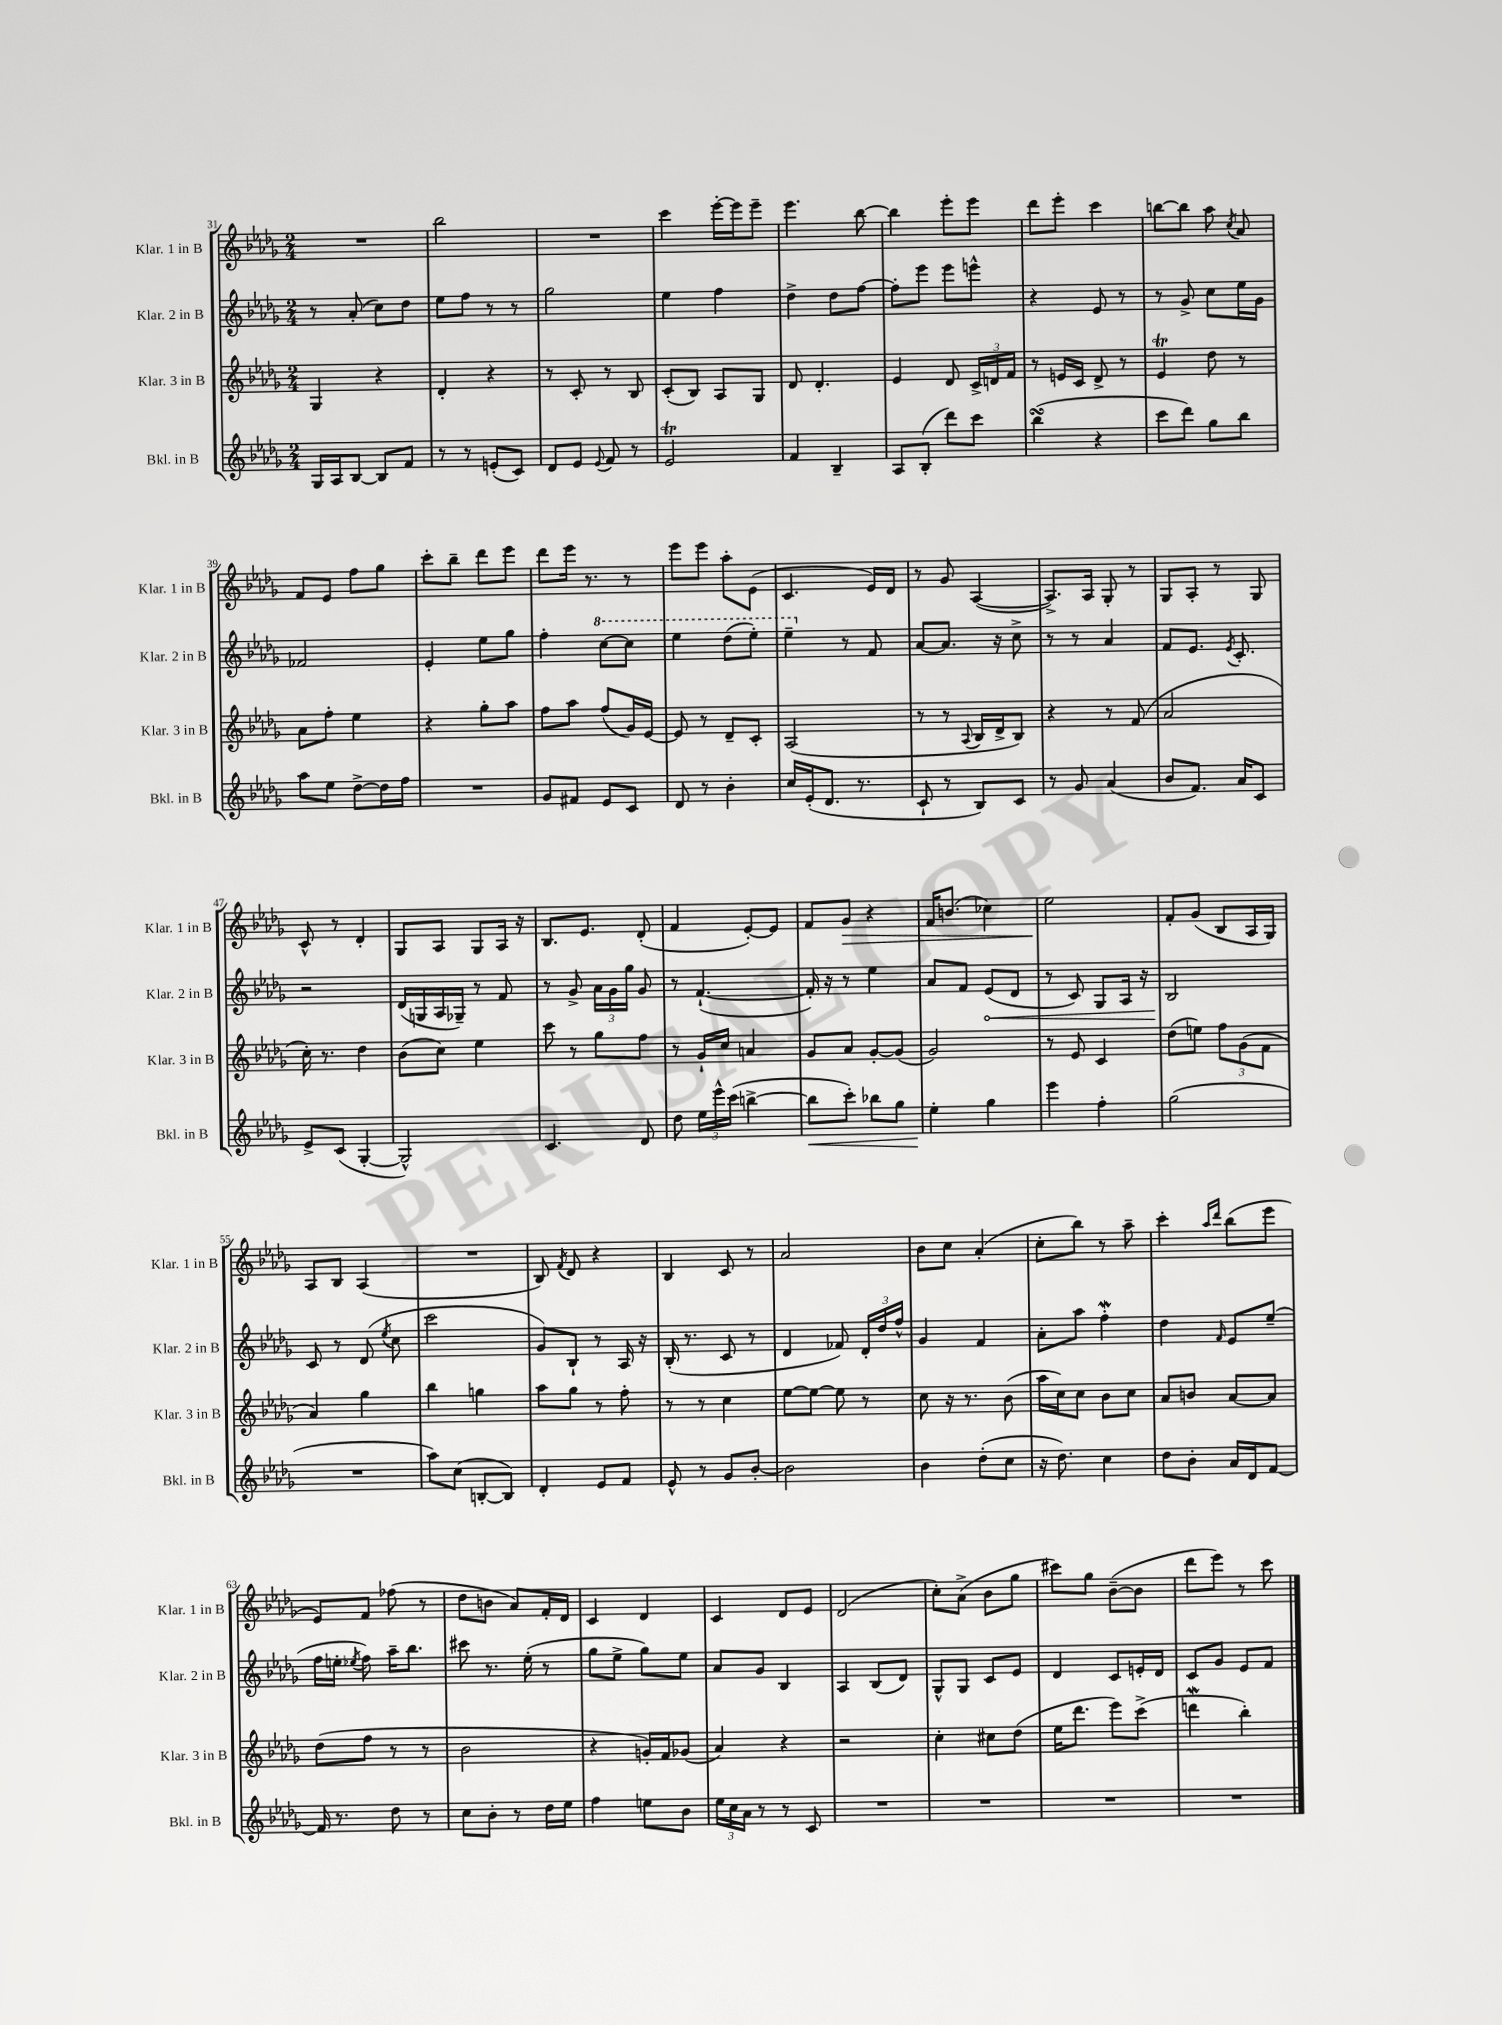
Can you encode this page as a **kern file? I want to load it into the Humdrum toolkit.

**kern	**dynam	**kern	**kern	**dynam	**kern	**dynam
*part4	*part4	*part3	*part2	*part2	*part1	*part1
*staff4	*staff4	*staff3	*staff2	*staff2	*staff1	*staff1
*I"Bkl. in B	*	*I"Klar. 3 in B	*I"Klar. 2 in B	*	*I"Klar. 1 in B	*
*I'Bkl. in B	*	*I'Klar. 3 in B	*I'Klar. 2 in B	*	*I'Klar. 1 in B	*
*clefG2	*	*clefG2	*clefG2	*	*clefG2	*
*k[b-e-a-d-g-]	*	*k[b-e-a-d-g-]	*k[b-e-a-d-g-]	*	*k[b-e-a-d-g-]	*
*M2/4	*	*M2/4	*M2/4	*	*M2/4	*
=31	=31	=31	=31	=31	=31	=31
16G-/LL	.	4G-/	8r	.	2r	.
16A-/J	.	.	.	.	.	.
[8B-/J	.	.	(8a-'/	.	.	.
8B-/L]	.	4r	8cc\L)	.	.	.
8f/J	.	.	8dd-\J	.	.	.
=32	=32	=32	=32	=32	=32	=32
8r	.	4d-'/	8ee-\L	.	2bb-\	.
8r	.	.	8ff\J	.	.	.
(8en'/L	.	4r	8r	.	.	.
8c/J)	.	.	8r	.	.	.
=33	=33	=33	=33	=33	=33	=33
8d-/L	.	8r	2gg-\	.	2r	.
8e-/J	.	8c'/	.	.	.	.
8qqe-/	.	.	.	.	.	.
8f/	.	8r	.	.	.	.
8r	.	8B-/	.	.	.	.
=34	=34	=34	=34	=34	=34	=34
2e-T/	.	(8c'/L	4ee-\	.	4ccc\	.
.	.	8B-/J)	.	.	.	.
.	.	8A-/L	4ff\	.	[16eee-'\LL	.
.	.	.	.	.	16eee-\J]	.
.	.	8G-/J	.	.	8eee-~\J	.
=35	=35	=35	=35	=35	=35	=35
4f/	.	8d-/	4dd-^\	.	4.eee-\	.
.	.	4.d-'/	.	.	.	.
4B-~/	.	.	8dd-\L	.	.	.
.	.	.	[8ff\J	.	[8bb-\	.
=36	=36	=36	=36	=36	=36	=36
8A-/L	.	4e-/	8ff'\L]	.	4bb-\]	.
(8B-'/J	.	.	8eee-\J	.	.	.
8ddd-\L)	.	8d-/	8eee-\L	.	8eee-'\L	.
8ccc\J	.	24c^/LL	8eeen^^\J	.	8eee-\J	.
.	.	24dn/	.	.	.	.
.	.	24f/JJ	.	.	.	.
=37	=37	=37	=37	=37	=37	=37
(4bb-sSSS\	.	8r	4r	.	8ddd-\L	.
.	.	16en/LL	.	.	8eee-'\J	.
.	.	16c/JJ	.	.	.	.
4r	.	8d-^/	8e-/	.	4ccc\	.
.	.	8r	8r	.	.	.
=38	=38	=38	=38	=38	=38	=38
8ccc\L	.	4e-T/	8r	.	[8bbn\L	.
8ddd-\J)	.	.	8g-^/	.	8bb\J]	.
8gg-\L	.	8dd-\	8cc\L	.	8aa-\	.
.	.	.	.	.	8qcc/	.
8bb-\J	.	8r	16ee-\L	.	8a-/	.
.	.	.	16g-\JJ	.	.	.
!!LO:LB:g=z
=39	=39	=39	=39	=39	=39	=39
8aa-\L	.	8a-\L	2f-X/	.	8f/L	.
8ee-\J	.	8ff'\J	.	.	8e-/J	.
[8dd-^\L	.	4ee-\	.	.	8ff\L	.
16dd-\L]	.	.	.	.	8gg-\J	.
16ff\JJ	.	.	.	.	.	.
=40	=40	=40	=40	=40	=40	=40
2r	.	4r	4e-'/	.	8ccc'\L	.
.	.	.	.	.	8bb-~\J	.
.	.	8gg-'\L	8ee-\L	.	8ddd-\L	.
.	.	8aa-\J	8gg-\J	.	8eee-\J	.
=41	=41	=41	=41	=41	=41	=41
8g-/L	.	8ff\L	4ff'\	.	8ddd-\L	.
8f#X/J	.	8aa-\J	.	.	16eee-\Jk	.
.	.	.	.	.	8.r	.
*	*	*	*8va	*	*	*
8e-/L	.	(8ff/L	[8ccc\L	.	.	.
8c/J	.	16g-/L)	8ccc\J]	.	8r	.
.	.	[16e-/JJ	.	.	.	.
=42	=42	=42	=42	=42	=42	=42
8d-/	.	8e-/]	4eee-\	.	8eee-\L	.
8r	.	8r	.	.	8eee-\J	.
4b-'\	.	8d-~/L	(8ddd-\L	.	8aa-'\L	.
.	.	8c'/J	8eee-'\J)	.	(8e-\J	.
=43	=43	=43	=43	=43	=43	=43
16cc/LL	.	(2A-/	4eee-~\	.	4.c/	.
(16e-'/J	.	.	.	.	.	.
8.d-/J	.	.	.	.	.	.
*	*	*	*X8va	*	*	*
.	.	.	8r	.	.	.
8.r	.	.	.	.	.	.
.	.	.	8f/	.	16e-/LL)	.
.	.	.	.	.	16d-/JJ	.
=44	=44	=44	=44	=44	=44	=44
8c`/	.	8r	[8a-/L	.	8r	.
8r	.	8r	8.a-/J]	.	8g-/	.
.	.	8qqA-/	.	.	.	.
8B-/L)	.	16B-/LL	.	.	([4A-/	.
.	.	16d-^/J	16r	.	.	.
8c/J	.	8B-/J)	8cc^\	.	.	.
=45	=45	=45	=45	=45	=45	=45
8r	.	4r	8r	.	8.A-^/L])	.
8g-/	.	.	8r	.	.	.
.	.	.	.	.	16A-/Jk	.
(4a-/	.	8r	4a-/	.	8G-'/	.
.	.	(8f/	.	.	8r	.
=46	=46	=46	=46	=46	=46	=46
8b-/L	.	2a-/	8f/L	.	8G-/L	.
8.f/J)	.	.	8.e-/J	.	8A-'/J	.
.	.	.	.	.	8r	.
.	.	.	8qe-/	.	.	.
16a-/KL	.	.	8.c'/	.	.	.
8c/J	.	.	.	.	8G-/	.
!!LO:LB:g=z
=47	=47	=47	=47	=47	=47	=47
8e-^/L	.	16cc'\)	2r	.	8c^^/	.
.	.	8.r	.	.	.	.
(8c/J	.	.	.	.	8r	.
[4G-'/	.	4dd-\	.	.	4d-'/	.
=48	=48	=48	=48	=48	=48	=48
2G-^^/])	.	(8b-\L	(16d-/LL	.	8G-/L	.
.	.	.	16Gn/	.	.	.
.	.	8cc\J)	16A-/	.	8A-/J	.
.	.	.	16G-X~/JJ)	.	.	.
.	.	4ee-\	8r	.	8G-/L	.
.	.	.	8f/	.	16A-/Jk	.
.	.	.	.	.	16r	.
=49	=49	=49	=49	=49	=49	=49
4.c/	.	8ccc\	8r	.	8.B-/L	.
.	.	8r	8g-^/	.	.	.
.	.	.	.	.	8.e-/J	.
.	.	8gg-\L	24a-\LL	.	.	.
.	.	.	24g-\	.	.	.
.	.	.	24gg-\JJ	.	.	.
8d-/	.	8ff\J	8g-/	.	(8d-'/	.
=50	=50	=50	=50	=50	=50	=50
8dd-\	.	8r	8r	.	4f/	.
24ee-\LL	.	16g-`/LL	([4.f`/	.	.	.
24eee-^^\	.	.	.	.	.	.
.	.	16cc/JJ	.	.	.	.
(24ccc\JJ	.	.	.	.	.	.
[4bbn^\	.	4an/	.	.	[8e-'/L)	.
.	.	.	.	.	8e-/J]	.
=51	=51	=51	=51	=51	=51	=51
!	!LO:HP:b	!	!	!	!	!
8bb\L]	<	8g-/L	16f'/])	.	8f/L	.
.	.	.	16r	.	.	.
!	!	!	!	!	!	!LO:HP:b
8ccc'\J)	.	8a-/J	8r	.	8g-/J	>
8bb-X\L	.	[8g-'/L	4ee-\	.	4r	.
8gg-\J	.	(8g-/J]	.	.	.	.
=52	=52	=52	=52	=52	=52	=52
4ee-'\	.	2g-/)	8a-/L	.	16f/KL	.
.	.	.	.	.	(8.bn/J	.
.	.	.	8f/J	.	.	.
!	!	!	!	!LO:HP:b	!	!
4gg-\	[	.	(8e-/L	<	4cc-X\)	.
.	.	.	8d-/J	.	.	.
=53	=53	=53	=53	=53	=53	=53
4eee-\	.	8r	8r	.	2ee-\	.
.	.	8e-/	8c/)	.	.	.
4ff'\	.	4c/	8G-/L	.	.	.
.	.	.	16A-/Jk	.	.	.
.	.	.	16r	.	.	.
.	.	.	.	.	.	]
=54	=54	=54	=54	=54	=54	=54
(2gg-\	.	(8dd-\L	2B-/	.	8f'/L	.
.	.	8een\J)	.	.	(8g-/J	.
.	.	12ff\L	.	.	8B-/L	.
.	.	(12g-\	.	.	.	.
.	.	.	.	.	16A-/L	.
.	.	12f\J	.	.	.	.
.	.	.	.	.	16G-/JJ)	.
.	.	.	.	[	.	.
!!LO:LB:g=z
=55	=55	=55	=55	=55	=55	=55
2r	.	4a-/)	8c/	.	8A-/L	.
.	.	.	8r	.	8B-/J	.
.	.	4gg-\	(8d-/	.	(4A-/	.
.	.	.	8qee-/	.	.	.
.	.	.	8cc\	.	.	.
=56	=56	=56	=56	=56	=56	=56
8aa-\L)	.	4bb-\	2ccc\	.	2r	.
(8cc\J	.	.	.	.	.	.
[8Bn'/L	.	4ggn\	.	.	.	.
8B/J])	.	.	.	.	.	.
=57	=57	=57	=57	=57	=57	=57
4d-'/	.	8aa-\L	8g-/L)	.	8B-/)	.
.	.	.	.	.	8qf/	.
.	.	8gg-\J	8B-`/J	.	8d-/	.
8e-/L	.	8r	8r	.	4r	.
8f/J	.	8ff'\	16A-/	.	.	.
.	.	.	16r	.	.	.
=58	=58	=58	=58	=58	=58	=58
8e-^^/	.	8r	(16B-'/	.	4B-/	.
.	.	.	8.r	.	.	.
8r	.	8r	.	.	.	.
8g-/L	.	4cc\	8c/	.	8c/	.
[8b-'/J	.	.	8r	.	8r	.
=59	=59	=59	=59	=59	=59	=59
2b-\]	.	[8ee-\L	4d-/	.	2a-/	.
.	.	8ee-\J_	.	.	.	.
.	.	8ee-\]	8f-X/)	.	.	.
.	.	8r	24d-'/LL	.	.	.
.	.	.	24dd-/	.	.	.
.	.	.	24ff^^/JJ	.	.	.
=60	=60	=60	=60	=60	=60	=60
4b-\	.	8cc\	4g-/	.	8b-\L	.
.	.	16r	.	.	8cc\J	.
.	.	8.r	.	.	.	.
(8dd-'\L	.	.	4f/	.	(4a-'/	.
8cc\J	.	(8b-\	.	.	.	.
=61	=61	=61	=61	=61	=61	=61
16r	.	16aa-\LL	8a-'\L	.	8cc'\L	.
8.dd-\)	.	16cc\J)	.	.	.	.
.	.	8cc\J	8aa-\J	.	8bb-\J)	.
4cc\	.	8b-\L	4ffW'\	.	8r	.
.	.	8cc\J	.	.	8aa-~\	.
=62	=62	=62	=62	=62	=62	=62
8dd-\L	.	8a-/L	4dd-\	.	4ccc'\	.
8b-'\J	.	8bn/J	.	.	.	.
.	.	.	.	.	16qqaa-/LL	.
.	.	.	16qqf/	.	16qqddd-/JJ	.
16a-/LL	.	[8a-/L	8e-/L	.	(8bb-\L	.
16d-/J	.	.	.	.	.	.
[8f/J	.	8a-/J]	(8ee-~/J	.	8eee-\J	.
!!LO:LB:g=z
=63	=63	=63	=63	=63	=63	=63
16f/]	.	(8dd-\L	16ff\LL	.	8e-/L)	.
8.r	.	.	16een'\JJ	.	.	.
.	.	.	8qee-X/	.	.	.
.	.	8ff\J	8ff\)	.	8f/J	.
8dd-\	.	8r	16aa-~\KL	.	(8ff-X\	.
.	.	.	8.bb-\J	.	.	.
8r	.	8r	.	.	8r	.
=64	=64	=64	=64	=64	=64	=64
8cc\L	.	2b-\	8ccc#X\	.	8dd-\L	.
8b-'\J	.	.	8.r	.	8bn\J	.
8r	.	.	.	.	8a-/L)	.
.	.	.	(16ee-'\	.	.	.
16dd-\LL	.	.	8r	.	16f'/L	.
16ee-\JJ	.	.	.	.	16d-/JJ	.
=65	=65	=65	=65	=65	=65	=65
4ff\	.	4r	8gg-\L	.	4c/	.
.	.	.	8ee-^\J	.	.	.
8een\L	.	16gn'/LL)	8gg-\L)	.	4d-/	.
.	.	16f/J	.	.	.	.
8b-\J	.	(8g-X/J	8ee-\J	.	.	.
=66	=66	=66	=66	=66	=66	=66
24ee-\LL	.	4a-/)	8a-/L	.	4c/	.
24cc\	.	.	.	.	.	.
24a-\JJ	.	.	.	.	.	.
8r	.	.	8g-/J	.	.	.
8r	.	4r	4B-/	.	8d-/L	.
8c/	.	.	.	.	8e-/J	.
=67	=67	=67	=67	=67	=67	=67
2r	.	2r	4A-/	.	(2d-/	.
.	.	.	(8B-/L	.	.	.
.	.	.	8d-/J)	.	.	.
=68	=68	=68	=68	=68	=68	=68
2r	.	4cc'\	8G-^^/L	.	8cc'\L)	.
.	.	.	8G-/J	.	(8a-^\J	.
.	.	8cc#X\L	8c/L	.	8b-\L	.
.	.	(8dd-\J	8e-/J	.	8gg-\J	.
=69	=69	=69	=69	=69	=69	=69
2r	.	16ee-\KL	4d-/	.	8ccc#X\L)	.
.	.	8.ddd-\J	.	.	.	.
.	.	.	.	.	8gg-\J	.
.	.	8eee-\L)	8c/L	.	([8b-~\L	.
.	.	(8ccc^\J	16en'/L	.	8b-\J]	.
.	.	.	16d-/JJ	.	.	.
=70	=70	=70	=70	=70	=70	=70
2r	.	4dddnW\	8c/L	.	8ddd-\L	.
.	.	.	8g-/J	.	8eee-\J)	.
.	.	4bb-'\)	8e-/L	.	8r	.
.	.	.	8f/J	.	8ccc\	.
==	==	==	==	==	==	==
*-	*-	*-	*-	*-	*-	*-
